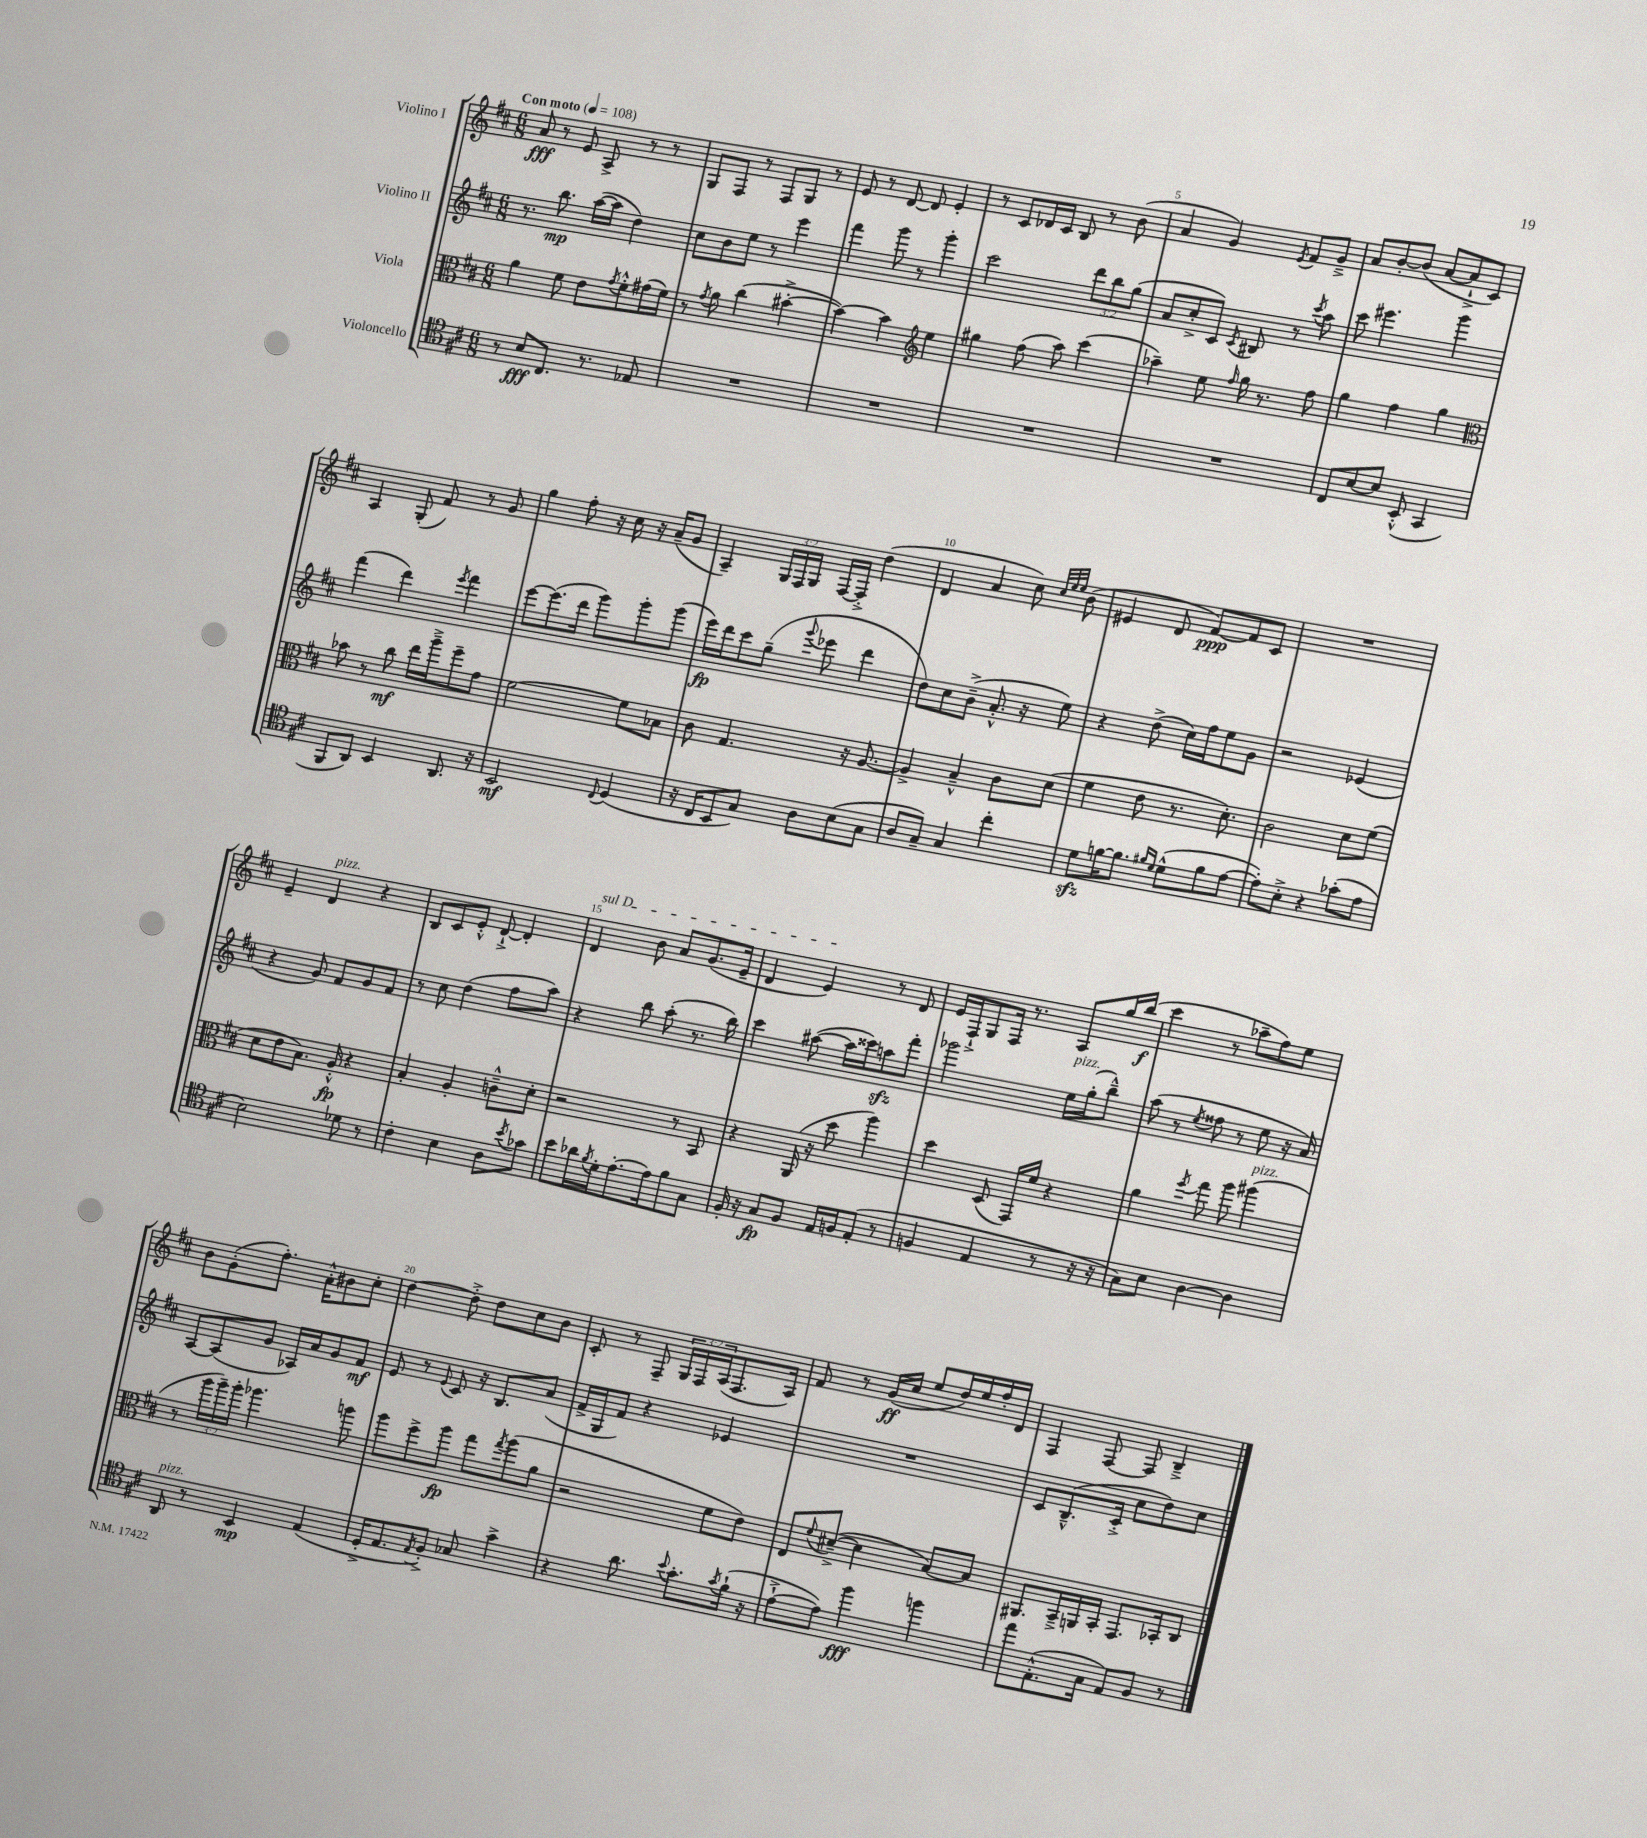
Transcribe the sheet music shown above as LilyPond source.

<<
\new StaffGroup <<
\new Staff = "s0" \with { instrumentName = "Violino I" } {
    \clef treble \key d \major \numericTimeSignature \time 6/8 \override Staff.TupletNumber.text = #tuplet-number::calc-fraction-text \tempo "Con moto" 4 = 108
    a'8\fff r8 e'8 a8-> r8 r8 |
    g8 fis8 r8 fis8 g8 r8 |
    e'8 r8 d'8~ d'8 e'4-. |
    r8 cis'8 des'16 cis'16 b8 r8 b'8( |
    a'4 g'4) \acciaccatura { e'8 } fis'8 g'8---> |
    a'8 b'8~-. b'8( a'8~ a'8-!-> cis'8) |
    a4 g8-.( fis'8) r8 g'8 |
    g''4 fis''8-. r16 cis''16 r16 a'16--( g'8 |
    a4--) \tuplet 3/2 { g16 fis16 g16 } fis16~ fis16-.-> d''4( |
    d'4 a'4 cis''8) \grace { cis''32 e''32 e''32 } b'8( |
    eis'4 d'8 fis'8~\ppp) fis'8 cis'8 |
    R2. |
    e'4-- d'4^\markup { \italic "pizz." } r4 |
    b8 cis'8 e'8-.-^ d'8~-!-> d'4-. |
    \once \override TextSpanner.bound-details.left.text = \markup { \italic "sul D" } d'4\startTextSpan b'8 a'8 g'8.( e'16-- |
    d'4 e'4\stopTextSpan) r8 d'8 |
    e'16 fis16-!-> g8 fis16 r8. a8 g''16 b''16\f( |
    cis'''4 r8 aes''8-- fis''8) e''8 |
    b'8 g'8-.( fis''8.-.) a'16-.-^ bis'8 cis''8-. |
    d''4~ d''8-.-> d''8 cis''8 b'8 |
    cis'8-. r8 fis8-- \tuplet 3/2 { g16 fis16 a16( } fis8. a16) |
    fis'8 r8 g'16\ff( cis''16 e''8 d''16) e''16 fis''16-. d'16 |
    fis4 fis8~ fis8 b4---> \bar "|." |
}
\new Staff = "s1" \with { instrumentName = "Violino II" } {
    \clef treble \key d \major \numericTimeSignature \time 6/8 \override Staff.TupletNumber.text = #tuplet-number::calc-fraction-text
    r8. b''8.\mp a''16~( a''16 d''4) |
    cis''8 b'8 e''8 r8 e'''4 |
    fis'''4 g'''8 r8 g'''4-. |
    cis'''2 \tuplet 3/2 { d'''8 b''8 g''8( } |
    a'8 cis''8-.-> cis'8) \acciaccatura { cis'8 } bis8 r8 \acciaccatura { cis'''8 } a''8 |
    cis'''8 eis'''4. g'''4 |
    fis'''4( d'''4) \acciaccatura { e'''8 } fis'''4 |
    e'''8~ e'''8.( d'''16 g'''8) g'''8-. g'''8( |
    e'''16\fp) d'''16 cis'''8 g''8--( \appoggiatura { g'''8 } ees'''8 d'''4 |
    d''8) cis''8 b'8--->( a'8.-.-^ r16 e''8) |
    r4 d''8->( cis''16) fis''16 e''8 g'8 |
    r2 ees'4( |
    r4 g'8) fis'8 g'8 fis'8 |
    r8 cis''8 d''4( fis''8 a''8) |
    r4 b''8 a''8-.( r8. b''16) |
    cis'''4 ais''8~( ais''16 cisis'''16) a''8\sfz fis'''8-. |
    ges'''2 e''16^\markup { \italic "pizz." } g''16-.( b''8---^) |
    a''8( r8 \acciaccatura { e''8 } fisis''8 r8 e''8 r16 a'16) |
    a8~ a8( g'8 aes16) a'16 g'8 fis'8\mf |
    e'8 r8 \appoggiatura { e'8 } cis'8 r16 b8. a'8( |
    fis'16-> g16 fis'8) r4 ees'4 |
    R2. |
    cis'8 b8.---^( cis'16-.-> cis''8 d''8) cis''8 \bar "|." |
}
\new Staff = "s2" \with { instrumentName = "Viola" } {
    \clef alto \key d \major \numericTimeSignature \time 6/8 \override Staff.TupletNumber.text = #tuplet-number::calc-fraction-text
    a'4 fis'8 e'8 \acciaccatura { g'8 } fis'8-.-^ gis'16( fis'16) |
    r8 \acciaccatura { g'8 } a'8 cis''4( bis'4~-.-> |
    bis'4~) bis'4 \clef treble e''4 |
    gis''4 fis''8( a''8) cis'''4( |
    aes''4--) e''8 \grace { fis''16 } g''16 r8. fis''8 |
    g''4 fis''4 g''4 |
    \clef alto bes'8 r8 cis''8\mf e''16 a''16---> fis''8-- g'8 |
    fis'2~ fis'8 bes8 |
    cis'8 g4. r16 a8.~ |
    a4-> b4---^ cis'8 d'8( |
    fis'4 e'8 r8. d'8.-.) |
    cis'2 d'8 fis'8( |
    d'8 e'8 b8.) a16-.-^\fp r4 |
    b4-. a4-. c'8---^ d'8-. |
    r2 r8 b,8 |
    r4 a,16( r16 d''8 a''4) |
    d''4 d8( g,16) fis'16 r4 |
    a'4 \acciaccatura { fis''8 } g''8 a''8 ais''4^\markup { \italic "pizz." }( |
    r8 \tuplet 3/2 { a''16 a''16--) a''16-. } aes''4. a''8 |
    a''8 fis''8-> a''8\fp g''8 \acciaccatura { g''8 } a''8( a'8 |
    r2 fis'8 e'8) |
    e8 \appoggiatura { fis'8 } dis'8~--->( dis'4 b8~) b8 |
    ais,8. b,16---> a,16 b,16-. g,8. bes,16-. cis8 \bar "|." |
}
\new Staff = "s3" \with { instrumentName = "Violoncello" } {
    \clef tenor \key d \major \numericTimeSignature \time 6/8
    r8 b8\fff cis8. r8. ees8 |
    R2. |
    R2. |
    R2. |
    R2. |
    cis8 b8~ b8 b,8-.-^( g,4 |
    fis,8 a,8) b,4 a,8. r16 |
    b,2\mf \appoggiatura { cis8 } d4( |
    r16 cis16 b,8 g8) a8 b8( g8 |
    a8 g8--) g4 cis''4-. |
    d'8\sfz f'16~ f'8. \grace { fis'16 d'16 } d'8-^( fis'8 e'8~ |
    e'8-.) b8-.-> r4 ges'8-.( e'8 |
    b2) des'8 r8 |
    cis'4-. b4 a8 \acciaccatura { b'8 } ges'8 |
    b'8 aes'16 \acciaccatura { fis'8 } d'16-. e'8.~-. e'16 fis'8 g8 |
    fis16-. r16 g8\fp fis8 e16 f16 e8-.( r8 |
    f4 e4 r8 r16 r16 |
    g8) b8 a4~ a4 |
    a,8^\markup { \italic "pizz." } r8 b,4\mp e4( |
    d16-.-> e8. \acciaccatura { e8 } fis8-.->) ges8 g'4-> |
    r4 a'8. \appoggiatura { b'8 } g'8.-. \acciaccatura { g'8 } fis'16-!( r16 |
    e'8~-!-> e'8) fis''4\fff f''4 |
    e''8 e8.-.-^( g16 e8) fis8 r8 \bar "|." |
}
>>
>>
\layout { \context { \Score \override BarNumber.break-visibility = ##(#f #t #t) barNumberVisibility = #(every-nth-bar-number-visible 5) } }
